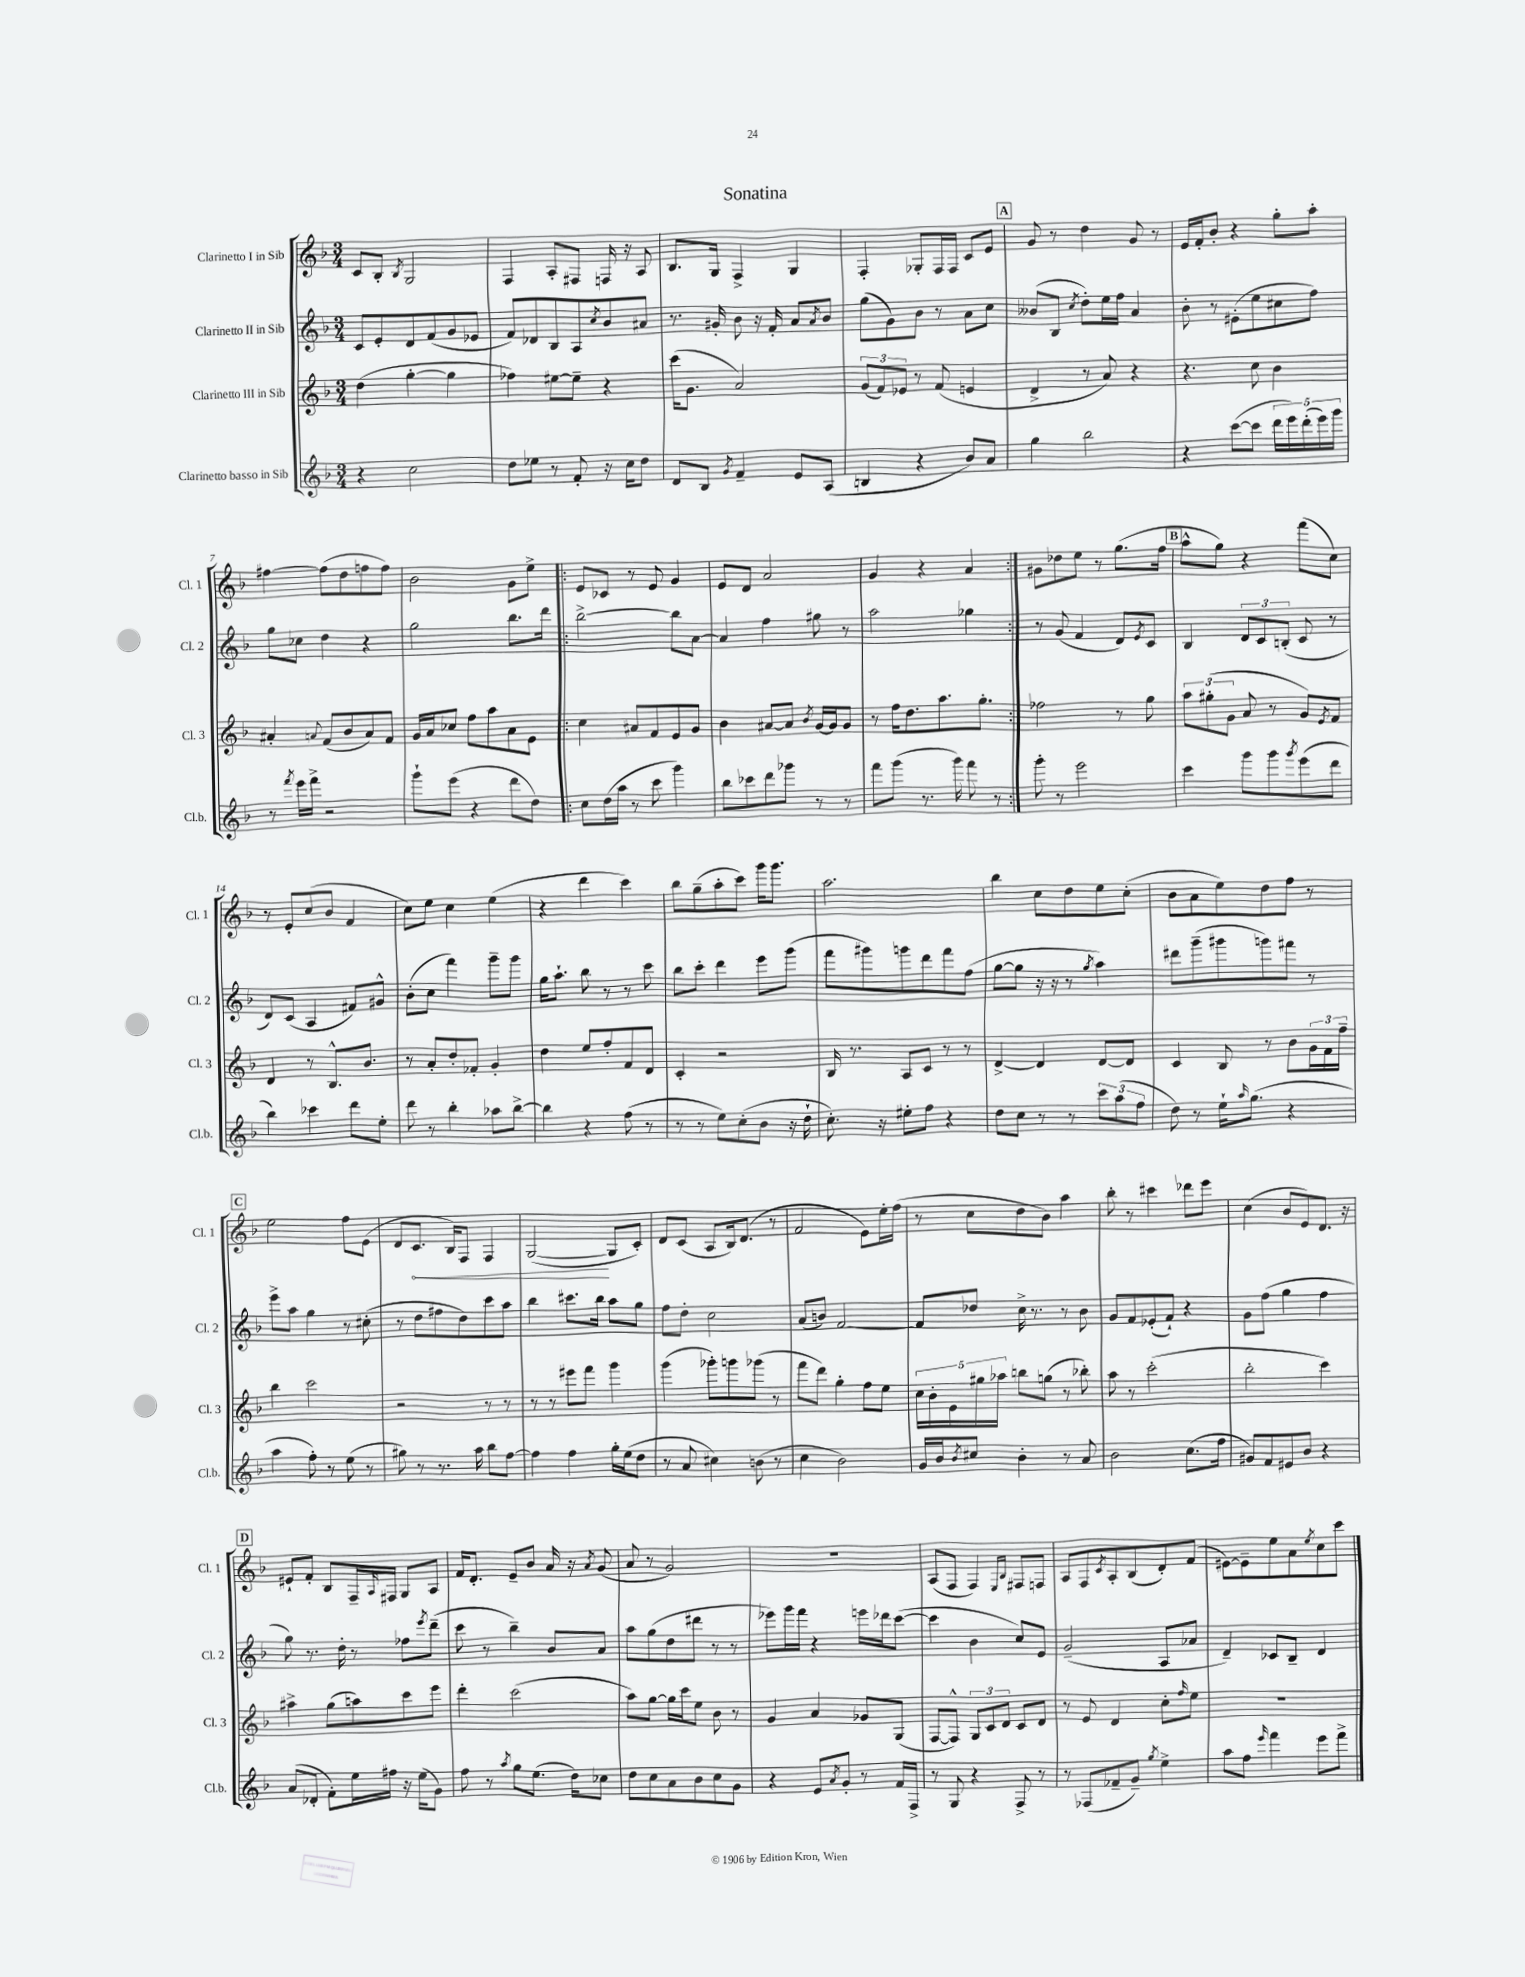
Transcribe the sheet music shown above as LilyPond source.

\header { title = "Sonatina" }
<<
\new StaffGroup <<
\new Staff = "s0" \with { instrumentName = "Clarinetto I in Sib" shortInstrumentName = "Cl. 1" } {
    \clef treble \key f \major \numericTimeSignature \time 3/4
    c'8 bes8-. \acciaccatura { bes8 } g2 |
    f4 a8-. fis8 f16 r16 a8 |
    bes8. g16 f4-> g4 |
    f4-. ges8-. f16 f16 c'8 e'8 |
    \mark \markup { \box "A" } g'8 r8 d''4 g'8 r8 |
    e'16 f'16-. bes'8-. r4 g''8-. a''8-. |
    fis''4~ fis''8( d''8 f''8 f''8) |
    bes'2 g'8 e''8-> |
    \repeat volta 2 { e'8 ces'8 r8 e'8 g'4 |
    e'8 d'8 a'2 |
    g'4 r4 a'4 | }
    gis'8 des''8 e''8 r8 g''8.( f''16 |
    \mark \markup { \box "B" } a''8-^ g''8) r4 f'''8( c''8) |
    r8 e'8-. c''8( bes'8 f'4 |
    c''8) e''8 c''4 e''4( |
    r4 d'''4 c'''4) |
    bes''8 g''8--( a''8-. c'''8) g'''16 g'''8. |
    a''2. |
    bes''4 c''8 d''8 e''8 c''8-.( |
    bes'8 a'8 e''8) d''8 f''8 r8 |
    \mark \markup { \box "C" } e''2 f''8 e'8( |
    d'8 \once \override Hairpin.circled-tip = ##t c'8.\< bes16) f8 f4 |
    g2~\!( g8 c'8-.) |
    d'8 c'8( a8 bes16) d'8.( r8 |
    f'2 e'8) e''16-. f''16( |
    r8 c''8 d''8 bes'8) a''4 |
    bes''8-. r8 cis'''4 des'''8 e'''8 |
    c''4( bes'8 e'8) d'8. r16 |
    \mark \markup { \box "D" } eis'8-! f'8-. bes8 f16-- \grace { a16 } fis16 g8 a8 |
    f'16 d'8.-. e'8-- bes'8 a'16 r16 \acciaccatura { a'8 } g'8( |
    a'8 r8 g'2) |
    R2. |
    a8( f8 f4) \grace { e16 bes16 } fis8 f8 |
    a8 f8 \acciaccatura { c'8 } a8-. bes8( d'8-.) f'8( |
    eis'8~) eis'8-- e''8 a'8 \acciaccatura { e''8 } c''8 c'''8 \bar "|." |
}
\new Staff = "s1" \with { instrumentName = "Clarinetto II in Sib" shortInstrumentName = "Cl. 2" } {
    \clef treble \key f \major \numericTimeSignature \time 3/4
    c'8 e'8-. d'8 f'8( g'8 ees'8 |
    f'8) des'8 bes8 a8 \acciaccatura { c''8 } bes'8 ais'8 |
    r8. gis'16-. bes'8 r16 f'16-. a'8 \acciaccatura { a'8 } bes'8 |
    g''8( g'8) bes'8 r8 a'8 c''8 |
    \mark \markup { \box "A" } beses'8( bes8 \acciaccatura { c''8 } d''8-.) e''16 f''16 a'4 |
    bes'8-. r8 eis'8-.( e''8 cis''8 f''8) |
    g''8 ces''8 d''4 r4 |
    g''2 bes''8. d'''16 |
    \repeat volta 2 { bes''2~-> bes''8 a'8~ |
    a'4 f''4 gis''8 r8 |
    a''2 ges''4 | }
    r8 g'8( f'4 d'8) \acciaccatura { e'8 } c'8 |
    \mark \markup { \box "B" } bes4 \tuplet 3/2 { d'8 c'8 b8-.( } c'8 r8 |
    d'8) c'8( a4 fis'8) gis'8-^ |
    bes'8-.( c''8 f'''4) g'''8-- g'''8 |
    g''16 a''8.-! bes''8 r8 r8 c'''8 |
    bes''8 c'''8-. d'''4 e'''8 g'''8( |
    f'''8 gis'''8) g'''8 d'''8 f'''8 f''8( |
    g''8~ g''8 r16 r16 r8 \acciaccatura { g''8 } a''4) |
    dis'''8 g'''8--( gis'''8 g'''8) fis'''8 r8 |
    \mark \markup { \box "C" } e'''8-> a''8 g''4 r8 cis''8-.( |
    r8 d''8 fis''8 d''8) c'''8 a''8 |
    bes''4 cis'''8. bes''16 a''8 g''8 |
    f''8 d''8-. c''2 |
    a'8( b'8) f'2~ |
    f'8 des''8 c''16-> r8. r8 bes'8 |
    g'8 f'8 ees'8-.( f'8-!) r4 |
    g'8 f''8( g''4 f''4 |
    \mark \markup { \box "D" } g''8) r8. d''16-. r8 fes''8 \acciaccatura { e'''8 } d'''8--( |
    c'''8 r8 bes''4--) bes'8 a'8 |
    a''8 g''8( d''8 dis'''8 r8 r8 |
    ees'''8) g'''16 f'''16 r4 e'''16 des'''16 c'''8~( |
    c'''4 bes'4 c''8) e'8 |
    g'2--( a8 aes'8 |
    d'4--) ces'8 bes8-- d'4 \bar "|." |
}
\new Staff = "s2" \with { instrumentName = "Clarinetto III in Sib" shortInstrumentName = "Cl. 3" } {
    \clef treble \key f \major \numericTimeSignature \time 3/4
    d''4( g''4~-. g''4 |
    fes''4) eis''8~ eis''8-- r4 |
    c'''16( g'8. a'2) |
    \tuplet 3/2 { g'8( f'8) ees'8 } r8 f'8( e'4 |
    \mark \markup { \box "A" } d'4-> r8 a'8) r4 |
    r4. c''8 bes'4 |
    ais'4-. \appoggiatura { a'8 } f'8( bes'8 a'8) f'8 |
    g'16 a'16 ces''8 f''8 a''8 a'8 e'8 |
    \repeat volta 2 { c''4 ais'8 f'8 e'8 g'8 |
    bes'4 ais'8~ ais'8 \acciaccatura { bes'8 } g'16~ g'16 g'8 |
    r8 f''16 d''8. a''8. g''8.-. | }
    fes''2 r8 g''8 |
    \mark \markup { \box "B" } \tuplet 3/2 { a''8 gis''8-.( g'8 } a'8 r8 g'8) \acciaccatura { e'8 } f'8 |
    d'4 r8 bes8.-^ bes'8. |
    r8 a'8-. d''8-. fes'8-. g'4-. |
    d''4 e''8 f''8-. f'8 d'8 |
    c'4-. r2 |
    bes16 r8. a8 c'8 r8 r8 |
    d'4~-> d'4 d'8~ d'8 |
    c'4 bes8 r8 bes'8 \tuplet 3/2 { g'16 f'16 f''16-- } |
    \mark \markup { \box "C" } bes''4 c'''2 |
    r2 r8 r8 |
    r8 r8 eis'''8 f'''8 g'''4 |
    g'''4( ges'''8-.) g'''8 ges'''8( r8 |
    f'''8 d'''8) g''4-. f''8 e''8 |
    \tuplet 5/4 { c''16 bes'16-. e'16 gis''16 aes''16 } b''8 g''8( r8 bes''8-.) |
    a''8 r8 c'''2-.( |
    bes''2-. c'''4) |
    \mark \markup { \box "D" } ais''4-> g''8( a''8) c'''8 e'''8 |
    d'''4-. c'''2( |
    a''8) g''8~ g''16 c'''16 e''8 bes'8 r8 |
    g'4 a'4 ges'8 g8( |
    f8~ f8-^) \tuplet 3/2 { g8 c'8 d'8 } c'8 d'8 |
    r8 e'8 d'4 c''8-. \grace { f''16 } e''8 |
    R2. \bar "|." |
}
\new Staff = "s3" \with { instrumentName = "Clarinetto basso in Sib" shortInstrumentName = "Cl.b." } {
    \clef treble \key f \major \numericTimeSignature \time 3/4
    r4 c''2 |
    d''8 ees''8 r8 f'8-. r16 c''16 d''8 |
    d'8 bes8 \acciaccatura { g'8 } f'4-- e'8 a8( |
    b4 r4 bes'8) a'8 |
    \mark \markup { \box "A" } g''4 bes''2 |
    r4 c'''8~( c'''8 \tuplet 5/4 { d'''16 e'''16) d'''16-.( e'''16) g'''16 } |
    r8 \acciaccatura { f'''8 } e'''16 f'''16-> r2 |
    g'''8-! e'''8( r4 d'''8 d''8) |
    \repeat volta 2 { c''8 d''16( a''16 r8 c'''8 g'''4) |
    bes''8 ces'''8 d'''8 ges'''8 r8 r8 |
    f'''8 g'''8( r8. g'''16) f'''8 r8 | }
    g'''8-. r8 e'''2 |
    \mark \markup { \box "B" } c'''4 g'''8 g'''8 \acciaccatura { g'''8 } e'''8( d'''8 |
    bes''4) ces'''4 d'''8 e''8-. |
    d'''8 r8 bes''4-. aes''8 bes''8~-> |
    bes''4 r4 f''8( r8 |
    r8 r8 e''8) c''8-.( bes'8 r16 d''16-! |
    c''8.-.) r16 eis''8-. f''8 r4 |
    d''8 c''8 r8 r8 \tuplet 3/2 { c'''8 a''8( f''8 } |
    d''8) r8 e''16-! \grace { a''16 } g''8.( r4 |
    \mark \markup { \box "C" } a''4 f''8-.) r8 e''8( r8 |
    gis''8) r8 r8. a''16 bes''8 f''8~ |
    f''4 f''4 g''16-. e''16( d''8 |
    r8 a'8 cis''4) b'8( r8 |
    c''4 bes'2) |
    g'16 bes'16 \acciaccatura { bes'8 } cis''8 bes'4-. r8 a'8 |
    bes'2 c''8.( f''16 |
    gis'8) f'8 eis'8 bes'8 r4 |
    \mark \markup { \box "D" } a'8( des'8-. f'8-.) e''16 fis''16 r16 e''16( g'8) |
    f''8 r8 \acciaccatura { a''8 } g''8 e''8.( d''16) ces''8 |
    d''8 c''8 a'8 bes'8 c''8 g'8 |
    r4 e'8 \acciaccatura { a'8 } g'8-. r8 f'16 f16-> |
    r8 g8 r4 f8-> r8 |
    r8 fes8( fes'8-- g'8--) \acciaccatura { g''8 } e''4-> |
    a''8 f''8 \grace { e'''16 } f'''4 e'''8 f'''8-> \bar "|." |
}
>>
>>
